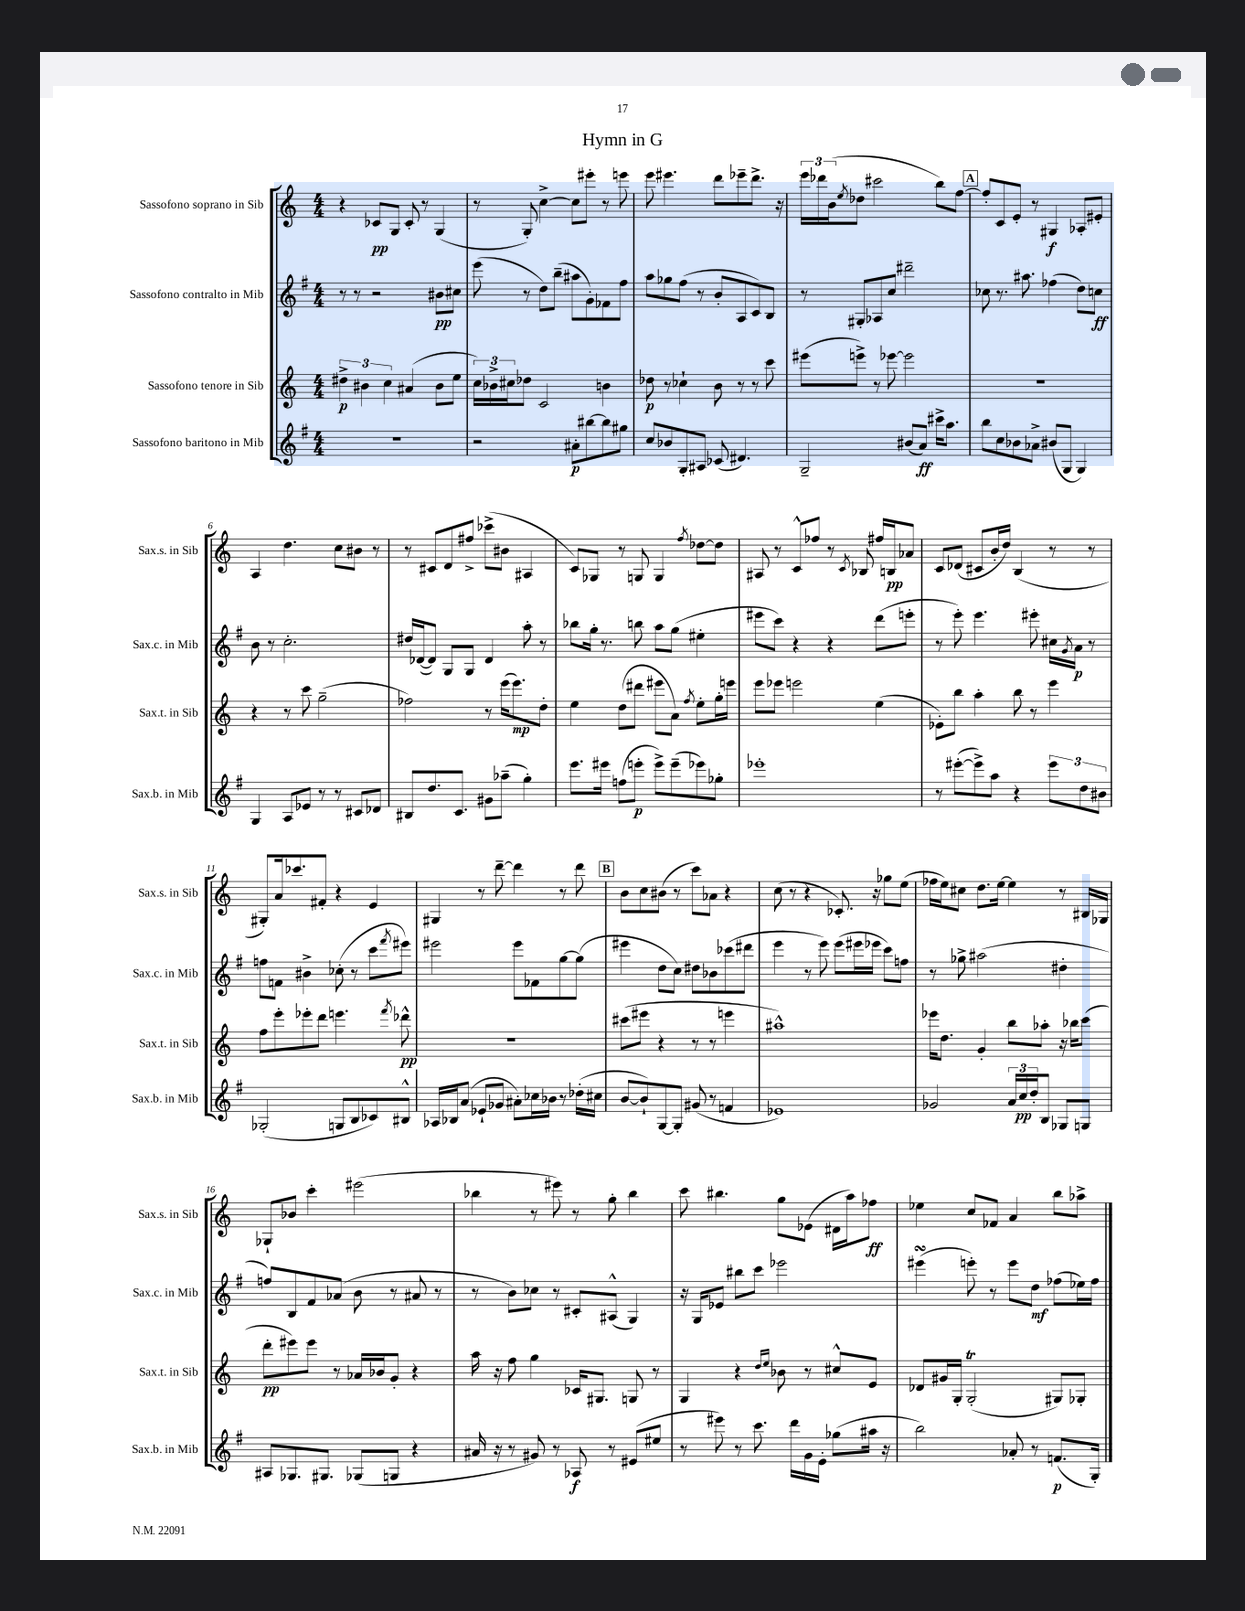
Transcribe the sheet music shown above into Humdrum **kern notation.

**kern	**kern	**kern	**kern
*staff4	*staff3	*staff2	*staff1
*clefG2	*clefG2	*clefG2	*clefG2
*k[f#]	*k[]	*k[f#]	*k[]
*M4/4	*M4/4	*M4/4	*M4/4
1r	6dd#^	8r	4r
.	.	8r	.
.	6b#	.	.
.	.	2r	8c-
.	6cc	.	.
.	.	.	8G
.	(4a#	.	8c-'
.	.	.	8r
.	8b#	8b#	(4G
.	8ee	8cc#	.
=	=	=	=
2r	24cc)	(8eee	8r
.	24b-^	.	.
.	24cc#	.	.
.	8dd-	8r	8G')
.	2c	8dd)	[4cc^
.	.	(8bb~	.
8a#'	.	8aa#	8cc]
[8bb#	.	8g')	8eee#'
8bb#]	4b	8f-	8r
8gg#	.	8ff#	8eee
=	=	=	=
8cc	8dd-	8aa	8eee
8b-	8r	8gg-	4.eee#
8G'	4cc-`	(8ff#	.
8A#	.	8r	.
(8c-	8b	8b'	8ddd
4.d#)	8r	8A	8eee-~
.	8r	8c)	8.ddd^
.	8ccc	8B	.
.	.	.	16r
=	=	=	=
2G~	(8eee#	8r	24eee
.	.	.	24ddd-
.	.	.	(24b
.	.	.	8qee
.	8eee^)	8G#'	8dd-
.	8r	8A-	2ccc#
.	[8eee-	8cc	.
(8b#	2eee-]	2ddd#~	.
8a)	.	.	.
16ccc#^	.	.	8bb)
8.aa	.	.	.
.	.	.	[8ff
=	=	=	=
8bb	1r	8cc-	8ff']
8cc	.	8.r	8c
8b-	.	.	8e'
.	.	8.aa#	.
8a-^	.	.	8r
(8b#	.	(4ff-	4G#
8G	.	.	.
4G)	.	8dd)	8A-'
.	.	8cc	8e#'
=	=	=	=
4G	4r	8b	4A
.	.	8r	.
8A	8r	2.cc'	4.dd
8e-	8ccc	.	.
8r	(2gg~	.	.
8r	.	.	8cc
8c#	.	.	8b#
8d-	.	.	8r
=	=	=	=
8B#	2ff-)	16dd#	8r
.	.	([16d-	.
8.dd	.	8d-])	8c#
.	.	8G	8d
8.c	.	.	.
.	.	8G	8ff#^
8g#	8r	4d-	(8ccc-^
(8aa-~	(16eee	.	8b#
.	8.eee)	.	.
4gg')	.	8aa'	4A#
.	8dd'	8r	.
=	=	=	=
8.eee	4ee	8bb-	8c)
.	.	16gg'	8G-
16eee#	.	8.r	.
(8ff	(8dd	.	8r
8eee'	8ddd#	8bb	8G
8eee^)	8eee#	8aa	4G
(8eee~	8a)	(8gg	.
.	8qff	.	8qff
8eee-)	8ee'	4ee#'	[8dd-
8gg-'	16gg'	.	8dd-]
.	16eee	.	.
=	=	=	=
1eee-'	8eee	8eee#	8A#
.	8eee-	8ccc)	8r
.	2eee	4r	8c^^
.	.	.	8ff-
.	.	4r	8r
.	.	.	8qc
.	.	.	8B-
.	(4ee	(8ddd	16ff#
.	.	.	16B
.	.	8eee'	8a-
=	=	=	=
8r	8e-')	8r	8c
([8eee#'	8bb	8eee')	(8d-
8eee#^])	4aa'	4.eee	8c#
8aa	.	.	16b'
.	.	.	16dd)
4r	8bb	.	(4B
.	8r	8eee#'	.
12eee#	4eee	16cc#	8r
.	.	8qg	.
.	.	16a	.
12dd	.	.	.
.	.	8r	8r
12b#	.	.	.
=	=	=	=
(2G-'	8ff	8ff	8G#')
.	8eee'	8f	16a
.	.	.	8.ccc-
.	8eee-'	4b#^	.
.	8ddd	.	8f#'
8G	4.eee	(8cc-'	4r
8B	.	8r	.
8c-)	.	8ccc	4e
.	8qfff	8qfff#	.
8B#^^	8ddd-^^	8eee#)	.
=	=	=	=
16A-	1r	2eee#	4G#
16B-	.	.	.
(8a	.	.	.
8e-`	.	.	8r
8g-	.	.	[8ddd~
8a#')	.	8eee#	4ddd]
16cc-	.	8f-	.
16b-	.	.	.
8r	.	[8gg	8r
(16dd-'	.	(8gg]	8ddd
16cc#	.	.	.
=	=	=	=
[8b	(8ccc#	4eee#	8b
8b`])	8eee#	.	8cc
[8G	4r	8dd	(8b#
8G']	.	8cc)	8r
(8g#	8r	8dd#	8ccc)
8r	8r	8b-	8a-
4f	4eee	(8ccc-	4r
.	.	8ddd#	.
=	=	=	=
1e-)	1aa#^^)	4eee	(8cc
.	.	.	8r
.	.	8r	4r
.	.	8eee)	.
.	.	(8eee	8.c-')
.	.	16eee#	.
.	.	16eee-	16r
.	.	8ccc)	8gg-
.	.	8ff	(8ee
=	=	=	=
2g-	16eee-	8r	16ff-
.	8.dd	.	16ee)
.	.	8gg-^	8cc#
.	4g'	(2aa#	8.dd
.	.	.	[16ee
24a	8bb	.	4ee]
24cc	.	.	.
24dd'	.	.	.
8B	8aa-'	.	.
8G-	16r	4dd#'	8r
.	16bb-	.	.
8G	(8ccc	.	16B#
.	.	.	16G-
=	=	=	=
8A#	8ddd'	8ff)	8G-`
8.G-	8eee#)	8B	8b-
.	8eee#	8f#	4ccc'
8.G#	.	.	.
.	8r	(8a-	.
(8G-	16a-	8b	(2eee#
.	16b-	.	.
8G	8g'	8r	.
4r	4r	8a#	.
.	.	8r	.
=	=	=	=
16a#	16aa	8r	4bb-
16r	16r	.	.
8r	8ff	8b)	.
8g#)	4gg	8cc-	8r
8r	.	8r	8eee#)
8A-	16c-	8c#'	8r
.	8.G#	.	.
8r	.	(8A#^^	8gg'
(8e#	8G	4G)	4bb-
8ee#	8r	.	.
=	=	=	=
8r	4G	16r	8ccc
.	.	16G	.
8eee#)	.	8e-	4.bb#
8r	4r	8bb#	.
8.ccc	.	8ccc	.
.	16qqdd	.	.
.	16qqee	.	.
.	8b-	2eee-	8gg
16ddd	.	.	.
16g	8r	.	(8e-
16e'	.	.	.
(8gg-	8cc#^^	.	16d#
.	.	.	16aa)
16aa#	8e	.	8ff-
16r	.	.	.
=	=	=	=
2bb)	8d-	(4eee#	4ee-
.	16g#	.	.
.	16G'	.	.
.	(2G'	8eee')	8cc
.	.	8r	8f-
8a-'	.	8eee	4a
8r	.	8dd	.
(8.f	8G#)	(8ff-	8bb
.	8G-'	16ee-)	8aa-^
16G')	.	16ff-	.
==	==	==	==
*-	*-	*-	*-
